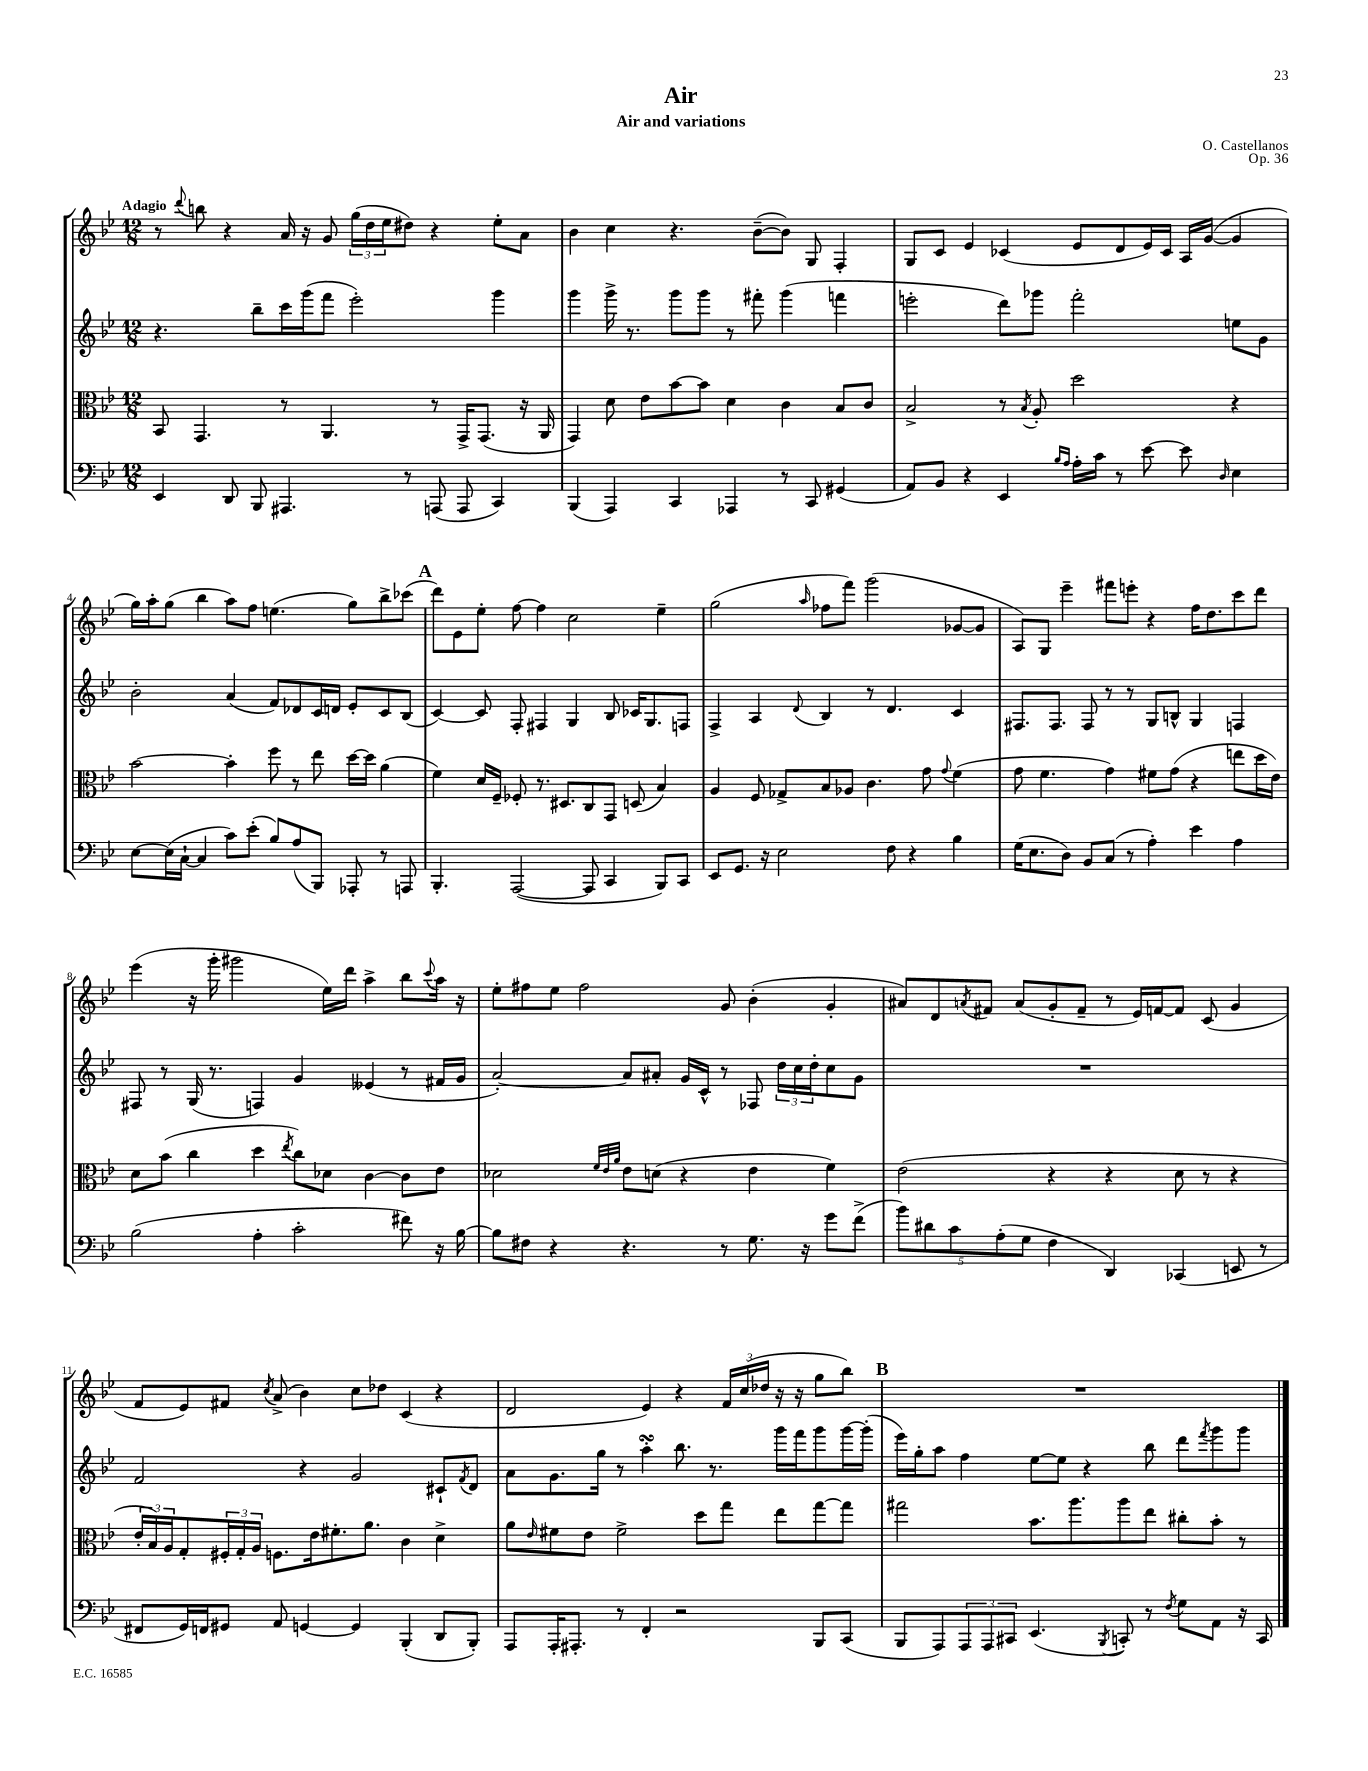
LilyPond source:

\header { title = "Air" composer = "O. Castellanos" subtitle = "Air and variations" opus = "Op. 36" }
<<
\new StaffGroup <<
\new Staff = "s0" {
    \clef treble \key bes \major \numericTimeSignature \time 12/8 \tempo "Adagio"
    r8 \appoggiatura { d'''8 } b''8 r4 a'16 r16 g'8 \tuplet 3/2 { g''16( d''16 ees''16 } dis''8) r4 ees''8-. a'8 |
    bes'4 c''4 r4. bes'8~--( bes'8) g8 f4-. |
    g8 c'8 ees'4 ces'4( ees'8 d'8 ees'16) ces'16 a16 g'16~( g'4 |
    g''16) a''16-. g''8( bes''4 a''8) f''8 e''4.( g''8) bes''8-> ces'''8( |
    \mark \markup { \bold "A" } d'''8) ees'8 ees''8-. f''8~ f''4 c''2 ees''4-- |
    g''2( \grace { a''16 } fes''8 f'''8) g'''2( ges'8~ ges'8 |
    a8) g8 ees'''4-- fis'''8 e'''8-. r4 f''16 d''8. c'''8 d'''8 |
    ees'''4( r16 g'''16-. gis'''2 ees''16) d'''16 a''4-> bes''8 \appoggiatura { c'''8 } a''16 r16 |
    ees''8-. fis''8 ees''8 fis''2 g'8 bes'4-.( g'4-. |
    ais'8) d'8 \acciaccatura { a'8 } fis'8 a'8( g'8-. fis'8-- r8 ees'16) f'16~ f'8 c'8( g'4 |
    f'8 ees'8) fis'8 \acciaccatura { c''8 } a'8->( bes'4) c''8 des''8 c'4( r4 |
    d'2 ees'4) r4 \tuplet 3/2 { f'16 c''16( des''16 } r16 r16 g''8 bes''8) |
    \mark \markup { \bold "B" } R1. \bar "|." |
}
\new Staff = "s1" {
    \clef treble \key bes \major \numericTimeSignature \time 12/8
    r4. bes''8-- c'''16 g'''16( f'''8 ees'''2-.) g'''4 |
    g'''4 g'''16-> r8. g'''8 g'''8 r8 fis'''8-. g'''4( f'''4 |
    e'''2-. d'''8) ges'''8 f'''2-. e''8 g'8 |
    bes'2-. a'4( f'8) des'8 c'16 d'16 ees'8-. c'8 bes8( |
    \mark \markup { \bold "A" } c'4~) c'8 f8-. fis4 g4 bes8 ces'16 g8. f8 |
    f4-> a4 \appoggiatura { d'8 } bes4 r8 d'4. c'4 |
    fis8. fis8. fis8 r8 r8 g8 b8-^ g4 f4 |
    fis8 r8 g16( r8. f4) g'4 eeses'4( r8 fis'16 g'16 |
    a'2~-.) a'8 ais'8-. g'16 c'16-^ r8 fes8 \tuplet 3/2 { d''16 c''16 d''16-. } c''8 g'8 |
    R1. |
    f'2 r4 g'2 cis'8-! \acciaccatura { f'8 } d'8 |
    a'8 g'8. g''16 r8 a''4-.\turn bes''8. r8. g'''16 f'''16 g'''8 g'''16~ g'''16-.( |
    \mark \markup { \bold "B" } ees'''16) g''16-. a''8 f''4 ees''8~ ees''8 r4 bes''8 d'''8 \acciaccatura { f'''8 } g'''8 g'''8 \bar "|." |
}
\new Staff = "s2" {
    \clef alto \key bes \major \numericTimeSignature \time 12/8
    bes,8 g,4. r8 a,4. r8 g,16-> g,8.( r16 a,16 |
    g,4) d'8 ees'8 bes'8~ bes'8 d'4 c'4 bes8 c'8 |
    bes2-> r8 \acciaccatura { bes8 } a8-. d''2 r4 |
    bes'2~ bes'4-. f''8 r8 ees''8 d''16~ d''16 a'4( |
    \mark \markup { \bold "A" } f'4) d'16 f16-- fes8-. r8. dis8. c8 g,8 d8( bes4) |
    a4 f8 ges8-> bes8 aes8 c'4. g'8 \appoggiatura { g'8 } f'4( |
    g'8 f'4. g'4) fis'8 g'8( r4 e''8 d''16 ees'16) |
    d'8 bes'8( c''4 d''4 \acciaccatura { ees''8 } c''8) des'8 c'4~ c'8 ees'8 |
    des'2 \grace { f'32 ees'32 a'32 } ees'8 d'8( r4 ees'4 f'4) |
    ees'2( r4 r4 d'8 r8 r4 |
    \tuplet 3/2 { ees'16-. bes16) a16 } g8-. \tuplet 3/2 { fis16-. g16-. a16 } f8. ees'16 fis'8.-. a'8. c'4 d'4-> |
    a'8 \grace { ees'16 } fis'8 ees'8 fis'2-> d''8 g''8 ees''8 g''8~ g''8 |
    \mark \markup { \bold "B" } gis''2 bes'8. a''8. a''8 ees''8 cis''8-. bes'8-. r8 \bar "|." |
}
\new Staff = "s3" {
    \clef bass \key bes \major \numericTimeSignature \time 12/8
    ees,4 d,8 bes,,8 ais,,4. r8 a,,8( a,,8 c,4) |
    bes,,4( a,,4) c,4 aes,,4 r8 c,8 gis,4( |
    a,8) bes,8 r4 ees,4 \grace { bes16 a16 } a16-. c'16 r8 ees'8~ ees'8 \grace { d16 } ees4 |
    ees8~ ees16( c16~-! c4 c'8) ees'8-.( bes8) a8( bes,,8) aes,,8-. r8 a,,8 |
    \mark \markup { \bold "A" } bes,,4.-. a,,2~( a,,8 c,4 bes,,8) c,8 |
    ees,8 g,8. r16 ees2 f8 r4 bes4 |
    g16( ees8. d8) bes,8 c8( r8 a4-.) ees'4 a4 |
    bes2( a4-. c'2-. fis'8) r16 bes16~ |
    bes8 fis8 r4 r4. r8 g8. r16 g'8 f'8->( |
    \tuplet 5/4 { bes'8) dis'8 c'8 a8-.( g8 } f4 d,4) ces,4( e,8 r8 |
    fis,8 g,16) f,16 gis,8 a,8 g,4~ g,4 bes,,4-.( d,8 bes,,8-.) |
    a,,8 a,,16-. ais,,8.-. r8 f,4-. r2 bes,,8 c,8( |
    \mark \markup { \bold "B" } bes,,8 a,,8) \tuplet 3/2 { a,,8 a,,8 cis,8 } ees,4.( \acciaccatura { bes,,8 } c,8-.) r8 \acciaccatura { f8 } g8 a,8 r16 c,16 \bar "|." |
}
>>
>>
